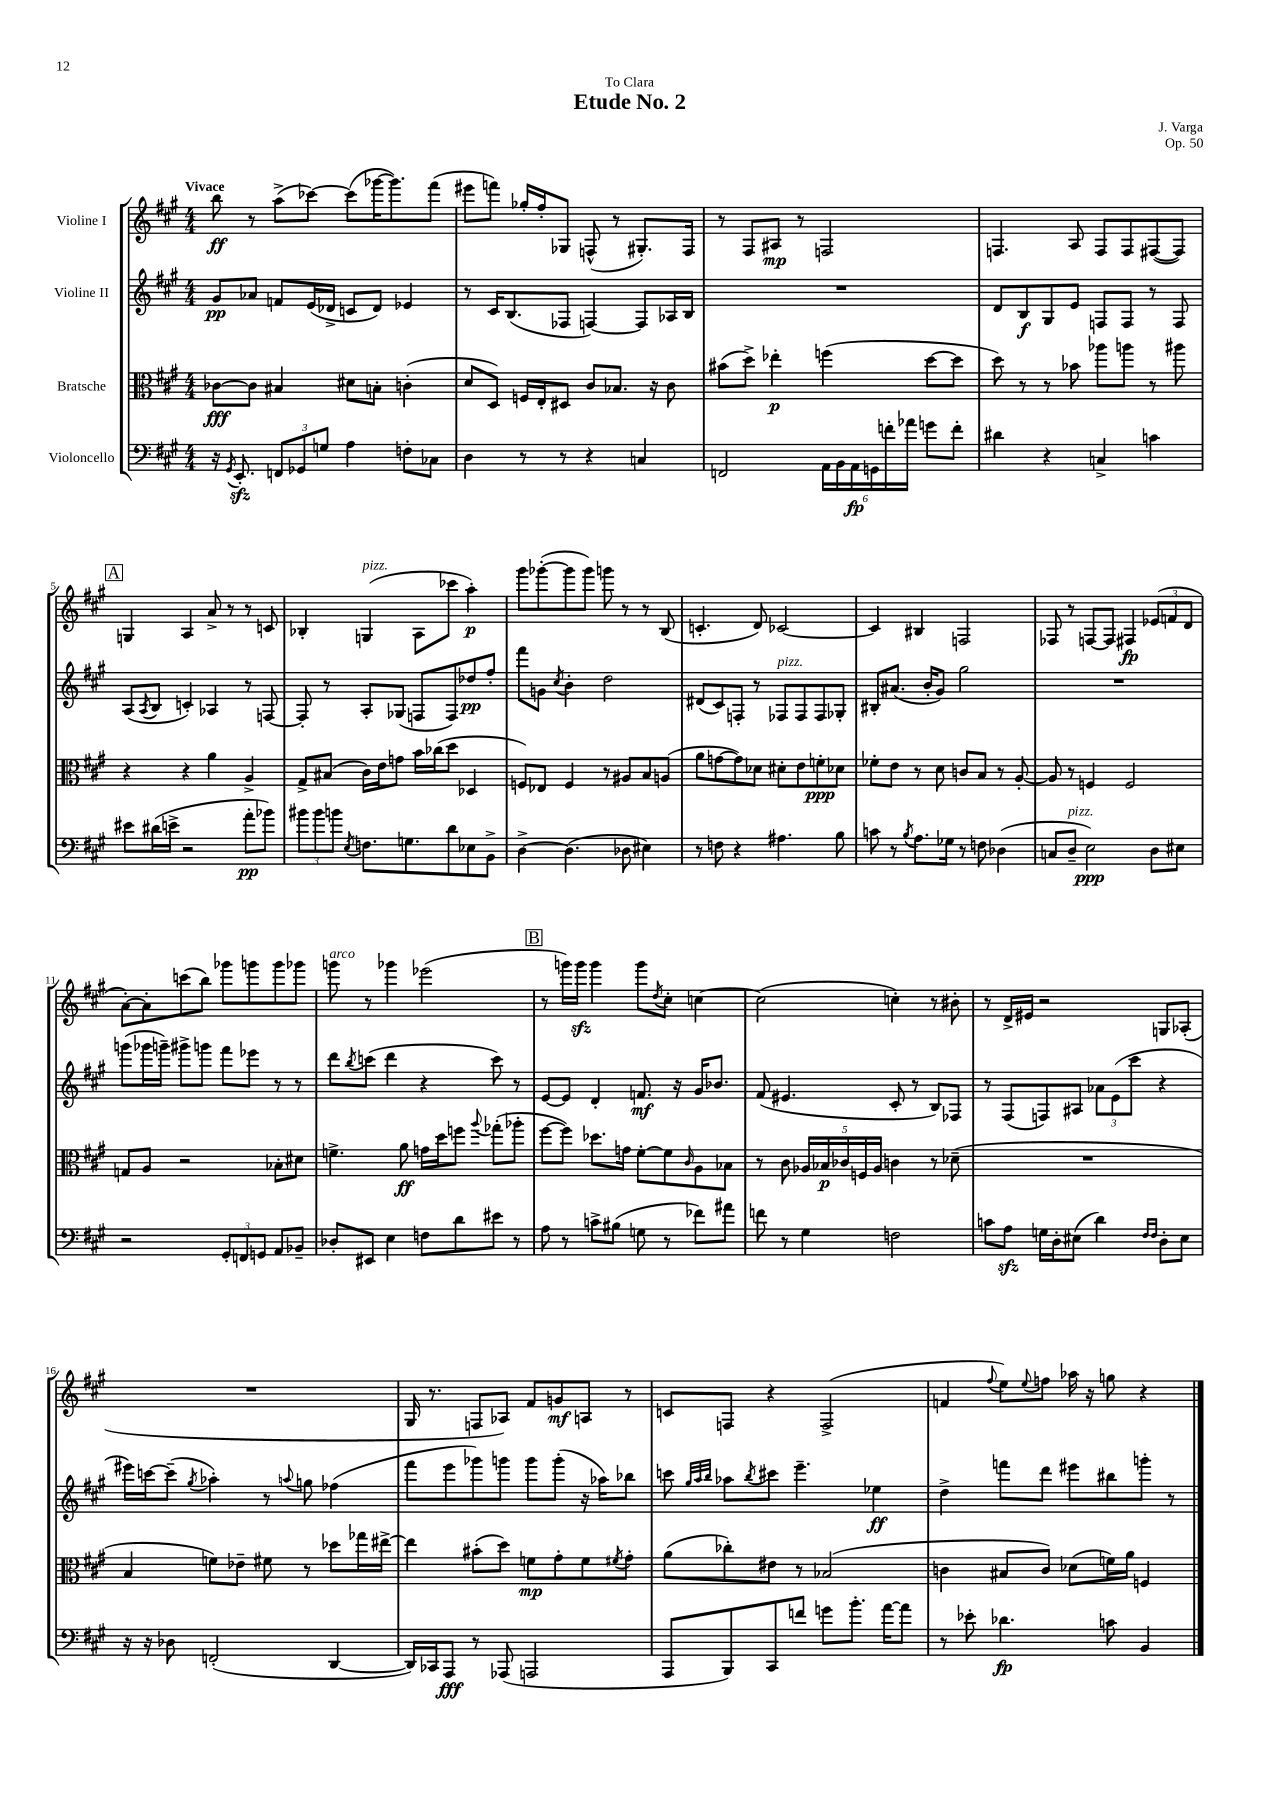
\header { title = "Etude No. 2" composer = "J. Varga" dedication = "To Clara" opus = "Op. 50" }
<<
\new StaffGroup <<
\new Staff = "s0" \with { instrumentName = "Violine I" } {
    \clef treble \key a \major \numericTimeSignature \time 4/4 \tempo "Vivace"
    b''8\ff r8 a''8->( ces'''8~) ces'''8( ges'''16~ ges'''8.) fis'''8( |
    eis'''8 f'''8) ges''16-. fis''16-. ges8 f8-^( r8 gis8.-.) f16 |
    r8 fis8 ais8\mp r8 f2 |
    f4. a8 f8 f8 fis8~( fis8) |
    \mark \markup { \box "A" } g4 a4 a'8-> r8 r8 c'8 |
    bes4-. g4^\markup { \italic "pizz." }( a8 ces'''8 a''4-.\p) |
    gis'''8 ges'''8~-.( ges'''8 ges'''8) g'''8 r8 r8 b8( |
    c'4.-. d'8) ces'2~ |
    ces'4 bis4 f2 |
    fes8 r8 f8~ f8 fis4\fp \tuplet 3/2 { ees'8( f'8 d'8 } |
    a'8~-.) a'8-. c'''8( b''8) ges'''8 g'''8 g'''8 ges'''8 |
    g'''8^\markup { \italic "arco" } r8 ges'''4 ees'''2( |
    \mark \markup { \box "B" } r8 g'''16) g'''16\sfz g'''4 g'''8 \acciaccatura { d''8 } cis''8-. c''4~ |
    c''2( c''4-.) r8 bis'8-. |
    r8 d'16-> eis'16 r2 g8 aes8-.( |
    R1 |
    gis16 r8. f8 aes8) fis'8 g'8\mf a8 r8 |
    c'8 f8 r4 f2->( |
    f'4 \appoggiatura { fis''8 } e''8) \appoggiatura { e''8 } f''8 aes''16 r16 g''8 r4 \bar "|." |
}
\new Staff = "s1" \with { instrumentName = "Violine II" } {
    \clef treble \key a \major \numericTimeSignature \time 4/4
    gis'8\pp aes'8 f'8 e'16( des'16-> c'8 des'8) ees'4 |
    r8 cis'16 b8.( fes8 f4~) f8 aes16 b16 |
    R1 |
    d'8 b8\f gis8 e'8 f8 f8 r8 f8 |
    \mark \markup { \box "A" } a8( \acciaccatura { a8 } b8 c'4-.) aes4 r8 f8~ |
    f8-. r8 a8-. ges8( f8 f8) des''8\pp fis''8-. |
    fis'''8 g'8 \acciaccatura { cis''8 } b'4-. d''2 |
    dis'8( cis'8) f8-. r8 fes8^\markup { \italic "pizz." } fes8 fes8 ges8-. |
    bis8-. ais'8.( b'16-. gis'8) gis''2 |
    R1 |
    g'''8( ges'''16 g'''16--) gis'''8-> g'''8 fis'''8 ees'''8 r8 r8 |
    d'''8 \acciaccatura { b''8 } c'''8( d'''4 r4 c'''8) r8 |
    \mark \markup { \box "B" } e'8~ e'8 d'4-. f'8.\mf r16 gis'16 bes'8. |
    fis'8( eis'4. cis'8-. r8 b8) fes8 |
    r8 fis8( f8) ais8 \tuplet 3/2 { aes'8 e'8( cis'''8 } r4 |
    eis'''16) c'''16~ c'''8--( \acciaccatura { gis''8 } aes''4-.) r8 \appoggiatura { a''8 } g''8 fes''4( |
    fis'''8 e'''8 ges'''8) g'''8 g'''8 g'''8-.( r16 aes''16) bes''8 |
    c'''8 \grace { gis''32 a''32 b''32 } aes''8 \acciaccatura { b''8 } cis'''8 e'''4.-- ees''4\ff |
    d''4-> f'''8 d'''8 eis'''8 bis''8 g'''8-. r8 \bar "|." |
}
\new Staff = "s2" \with { instrumentName = "Bratsche" } {
    \clef alto \key a \major \numericTimeSignature \time 4/4
    ces'8~\fff ces'8 bis4 dis'8 b8-. c'4-.( |
    d'8 d8) f16 e16-. dis8 cis'8 bes8. r16 cis'8 |
    bis'8( d''8->) ees''4-.\p f''4( d''8~ d''8 |
    d''8) r8 r8 bes'8 aes''8 a''8 r8 ais''8 |
    \mark \markup { \box "A" } r4 r4 a'4 a4-> |
    gis8-> bis8( cis'16) e'16 g'8 b'16 ces''16( d''8 des4 |
    f8) ees8 f4 r8 ais8 b8 a8( |
    a'8 g'8~ g'8) des'8 dis'8-. e'8 f'8-.\ppp des'8 |
    fes'8-. e'8 r8 d'8 c'8 b8 r8 a8~-. |
    a8 r8 f4 f2 |
    g8 a8 r2 bes8-. dis'8 |
    f'4.-> a'8\ff g'16 d''16 f''8 \appoggiatura { a''8 } ges''8-.( aes''8-. |
    \mark \markup { \box "B" } fis''8~ fis''8) des''8. g'16 fis'8~-. fis'8 \grace { cis'16 } a8 bes8 |
    r8 cis'8 \tuplet 5/4 { aes16 bes16\p ces'16 f16 aes16 } c'4 r8 des'8--( |
    R1 |
    b4 f'8) ees'8-- fis'8 r8 des''8 ges''16 eis''16~-> |
    eis''4 bis'8-.( d''8) f'8\mp gis'8-. f'8 \acciaccatura { fis'8 } gis'8-. |
    a'8( ces''8-.) eis'8 r8 bes2( |
    c'4 bis8 c'8) des'8( f'16) a'16 f4 \bar "|." |
}
\new Staff = "s3" \with { instrumentName = "Violoncello" } {
    \clef bass \key a \major \numericTimeSignature \time 4/4
    r16 \acciaccatura { gis,8 } e,8.-.\sfz \tuplet 3/2 { f,8 ges,8 g8 } a4 f8-. ces8 |
    d4 r8 r8 r4 c4 |
    f,2 \tuplet 6/4 { a,16 b,16 a,16\fp g,16 f'16-. aes'16 } g'8 f'8-. |
    dis'4 r4 c4-> c'4 |
    \mark \markup { \box "A" } eis'8 dis'16( e'16-> r2 a'8-.\pp bes'8) |
    \tuplet 3/2 { bis'8 bis'8 b'8 } \acciaccatura { e8 } f8. g8. d'8 ees8 b,8-> |
    d4~-> d4.( des8 eis4) |
    r8 f8 r4 ais4. b8 |
    c'8 r8 \acciaccatura { b8 } a8. ges16 r8 f8 des4( |
    c8 d8--^\markup { \italic "pizz." } e2\ppp) d8 eis8 |
    r2 \tuplet 3/2 { gis,8-. f,8 g,8 } a,8 bes,8-- |
    des8-. eis,8 e4 f8 d'8 eis'8 r8 |
    \mark \markup { \box "B" } a8 r8 c'8-> bis8( g8 r8 fes'8) ais'8 |
    f'8 r8 gis4 f2 |
    c'8 a8\sfz g16 d16-. eis8( d'4) \grace { fis16 fis16 } d8-. eis8 |
    r16 r16 des8 f,2-.( d,4~ |
    d,16) ces,16 a,,8\fff r8 aes,,8( a,,2 |
    a,,8 b,,8) cis,8 f'8 g'8 b'8.-. a'16~ a'8 |
    r8 ees'8-. des'4.\fp c'8 b,4 \bar "|." |
}
>>
>>
